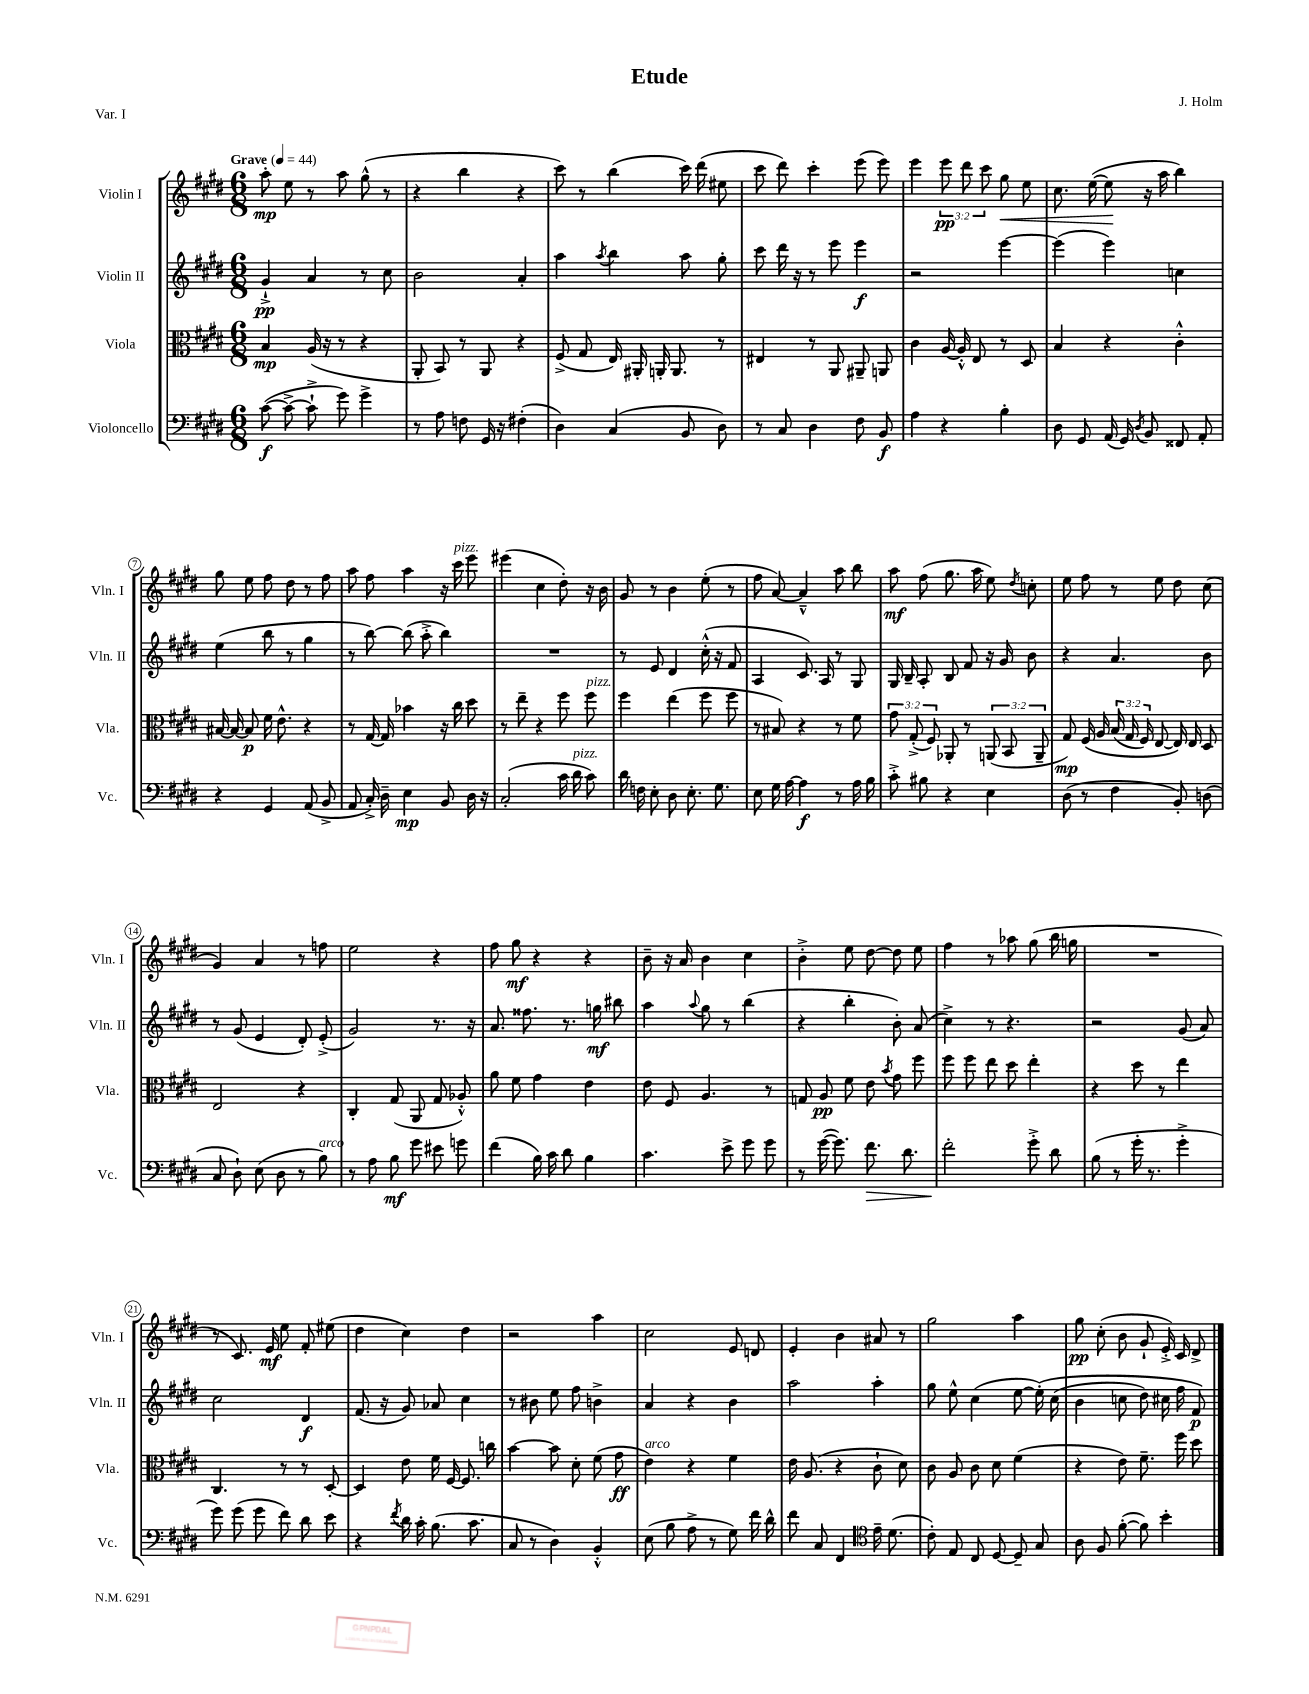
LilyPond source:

\header { title = "Etude" composer = "J. Holm" piece = "Var. I" }
<<
\new StaffGroup <<
\new Staff = "s0" \with { instrumentName = "Violin I" shortInstrumentName = "Vln. I" } {
    \clef treble \key e \major \numericTimeSignature \time 6/8 \override Staff.TupletNumber.text = #tuplet-number::calc-fraction-text \tempo "Grave" 4 = 44
    \autoBeamOff a''8-.\mp e''8 r8 a''8 gis''8-^( r8 |
    r4 b''4 r4 |
    cis'''8) r8 b''4( cis'''16) dis'''16( eis''8 |
    cis'''8 dis'''8) cis'''4-. e'''8( e'''8) |
    e'''4 \tuplet 3/2 { e'''8\pp dis'''8 cis'''8 } gis''8\< e''8 |
    cis''8. e''16~( e''8\! r16 a''16 b''4) |
    gis''8 e''8 fis''8 dis''8 r8 fis''8 |
    a''8 fis''8 a''4 r16 cis'''16^\markup { \italic "pizz." } e'''8 |
    eis'''4( cis''4 dis''8-.) r16 b'16 |
    gis'8 r8 b'4 e''8-.( r8 |
    fis''8 a'8~) a'4---^ a''8 b''8 |
    a''8\mf fis''8( gis''8. a''16 e''8) \acciaccatura { dis''8 } c''8-. |
    e''8 fis''8 r8 e''8 dis''8 cis''8( |
    gis'4) a'4 r8 f''8 |
    e''2 r4 |
    fis''8 gis''8\mf r4 r4 |
    b'8-- r16 a'16 b'4 cis''4 |
    b'4-.-> e''8 dis''8~ dis''8 e''8 |
    fis''4 r8 aes''8 gis''8( b''16 g''16 |
    R2. |
    r8 cis'8.) e'16\mf e''8 fis'8-. eis''8( |
    dis''4 cis''4) dis''4 |
    r2 a''4 |
    cis''2 e'8 d'8 |
    e'4-. b'4 ais'8 r8 |
    gis''2 a''4 |
    gis''8\pp cis''8-.( b'8 gis'8-! e'16-.->) cis'16 dis'8-> \bar "|." |
}
\new Staff = "s1" \with { instrumentName = "Violin II" shortInstrumentName = "Vln. II" } {
    \clef treble \key e \major \numericTimeSignature \time 6/8
    \autoBeamOff gis'4-!->\pp a'4 r8 cis''8 |
    b'2 a'4-. |
    a''4 \acciaccatura { a''8 } b''4 a''8 gis''8-. |
    cis'''8 dis'''16 r16 r8 e'''8 e'''4\f |
    r2 e'''4~ |
    e'''4( e'''4) c''4 |
    e''4( b''8 r8 gis''4 |
    r8 b''8~) b''8( a''8-.-> b''4) |
    R2. |
    r8 e'8 dis'4 cis''16-.-^( r16 fis'8 |
    a4 cis'8.) a16 r8 gis8 |
    gis16 b16-- a8-. b8 fis'8 r16 gis'16 b'8 |
    r4 a'4. b'8 |
    r8 gis'8( e'4 dis'8-.) e'8-.->( |
    gis'2) r8. r16 |
    a'8. fisis''8. r8. g''16\mf bis''8 |
    a''4 \appoggiatura { a''8 } gis''8 r8 b''4( |
    r4 b''4-. b'8-.) a'8( |
    cis''4->) r8 r4. |
    r2 gis'8( a'8) |
    cis''2 dis'4\f |
    fis'8.( r16 gis'8) aes'8 cis''4 |
    r8 bis'8 e''8 fis''8 b'4-> |
    a'4 r4 b'4 |
    a''2 a''4-. |
    gis''8 e''8-^ cis''4( e''8~ e''16-.)\( cis''16( |
    b'4 c''8 dis''8) cis''16 fis''16 fis'8\p\) \bar "|." |
}
\new Staff = "s2" \with { instrumentName = "Viola" shortInstrumentName = "Vla." } {
    \clef alto \key e \major \numericTimeSignature \time 6/8 \override Staff.TupletNumber.text = #tuplet-number::calc-fraction-text
    \autoBeamOff b4\mp a16( r16 r8 r4 |
    a,8-. b,8) r8 a,8 r4 |
    fis8->( gis8 e16) ais,16-. a,16-. a,8. r8 |
    eis4 r8 a,8 ais,8-- a,8 |
    cis'4 a16~ a16-.-^ e8 r8 dis8 |
    b4 r4 cis'4-.-^ |
    bis16~ bis16~ bis8\p fis'16 e'8.-^ r4 |
    r8 gis16~ gis16 bes'4 r16 cis''16 dis''8 |
    r8 e''8-- r4 fis''8 fis''8^\markup { \italic "pizz." } |
    fis''4 e''4( fis''8 fis''8 |
    r8 bis8) r4 r8 fis'8 |
    \tuplet 3/2 { gis'8 gis8-.->( fis8) } aes,8-. r8 \tuplet 3/2 { a,8( b,8 a,8-- } |
    gis8\mp) fis16\( a16 \tuplet 3/2 { b16( gis16 fis16) } e8~ e16\) e16 dis8 |
    e2 r4 |
    cis4-. gis8( a,8 gis8 aes8-.-^) |
    a'8 fis'8 gis'4 e'4 |
    e'8 fis8 a4. r8 |
    g8 a8\pp fis'8 e'8 \acciaccatura { b'8 } gis'8 fis''8 |
    fis''8 fis''8 e''8 dis''8 e''4-. |
    r4 dis''8 r8 e''4 |
    cis4. r8 r8 dis8~-. |
    dis4 e'8 fis'16 fis16~ fis8. c''16 |
    b'4~ b'8 dis'8-. fis'8( gis'8\ff |
    e'4^\markup { \italic "arco" }) r4 fis'4 |
    e'16 a8.( r4 cis'8-! dis'8) |
    cis'8 a8 cis'8 dis'8 fis'4( |
    r4 e'8) fis'8.-- fis''16 dis''8 \bar "|." |
}
\new Staff = "s3" \with { instrumentName = "Violoncello" shortInstrumentName = "Vc." } {
    \clef bass \key e \major \numericTimeSignature \time 6/8
    \autoBeamOff cis'8~\f( cis'8~-> cis'8-!-> gis'8) gis'4-> |
    r8 a8 f8 gis,16 r16 fis4-.( |
    dis4) cis4( b,8 dis8) |
    r8 cis8 dis4 fis8 b,8\f |
    a4 r4 b4-. |
    dis8 gis,8 a,16( gis,16) \acciaccatura { dis8 } b,8 fisis,8 a,8-. |
    r4 gis,4 a,8( b,8-> |
    a,8 cis16-.->) dis16-- e4\mp b,8 dis16 r16 |
    cis2-.( cis'16 dis'16^\markup { \italic "pizz." } cis'8) |
    dis'16 f16 e8-. dis8 e8.-. gis8. |
    e8 gis16 a16~ a4\f r8 a16 b16 |
    cis'8-.-> bis8 r4 e4 |
    dis8( r8 fis4 b,8-.) d8( |
    cis8 dis8-!) e8( dis8 r8 b8^\markup { \italic "arco" }) |
    r8 a8 b8\mf gis'8 eis'8 g'8 |
    fis'4( b16) cis'16 dis'8 b4 |
    cis'4. e'8-> gis'8 gis'8 |
    r8 gis'16~( gis'8.) fis'8.\> dis'8. |
    fis'2-.\! gis'8-.-> dis'8 |
    b8( r8 gis'16-. r8. gis'4-.-> |
    gis'8) gis'8( gis'8 fis'8) dis'8 e'8 |
    r4 \acciaccatura { fis'8 } dis'16 cis'16-. b8.( cis'8. |
    cis8 r8 dis4) b,4-.-^ |
    e8( b8 a8-> r8 gis8) fis'16 dis'16-^ |
    fis'8 cis8 fis,4 \clef tenor e'16-- dis'8.( |
    cis'8-.) e8 cis8 dis8~ dis8-- gis8 |
    a8 fis8 fis'8~-.( fis'8) b'4-. \bar "|." |
}
>>
>>
\layout { \context { \Score \override BarNumber.stencil = #(make-stencil-circler 0.1 0.3 ly:text-interface::print) } }
